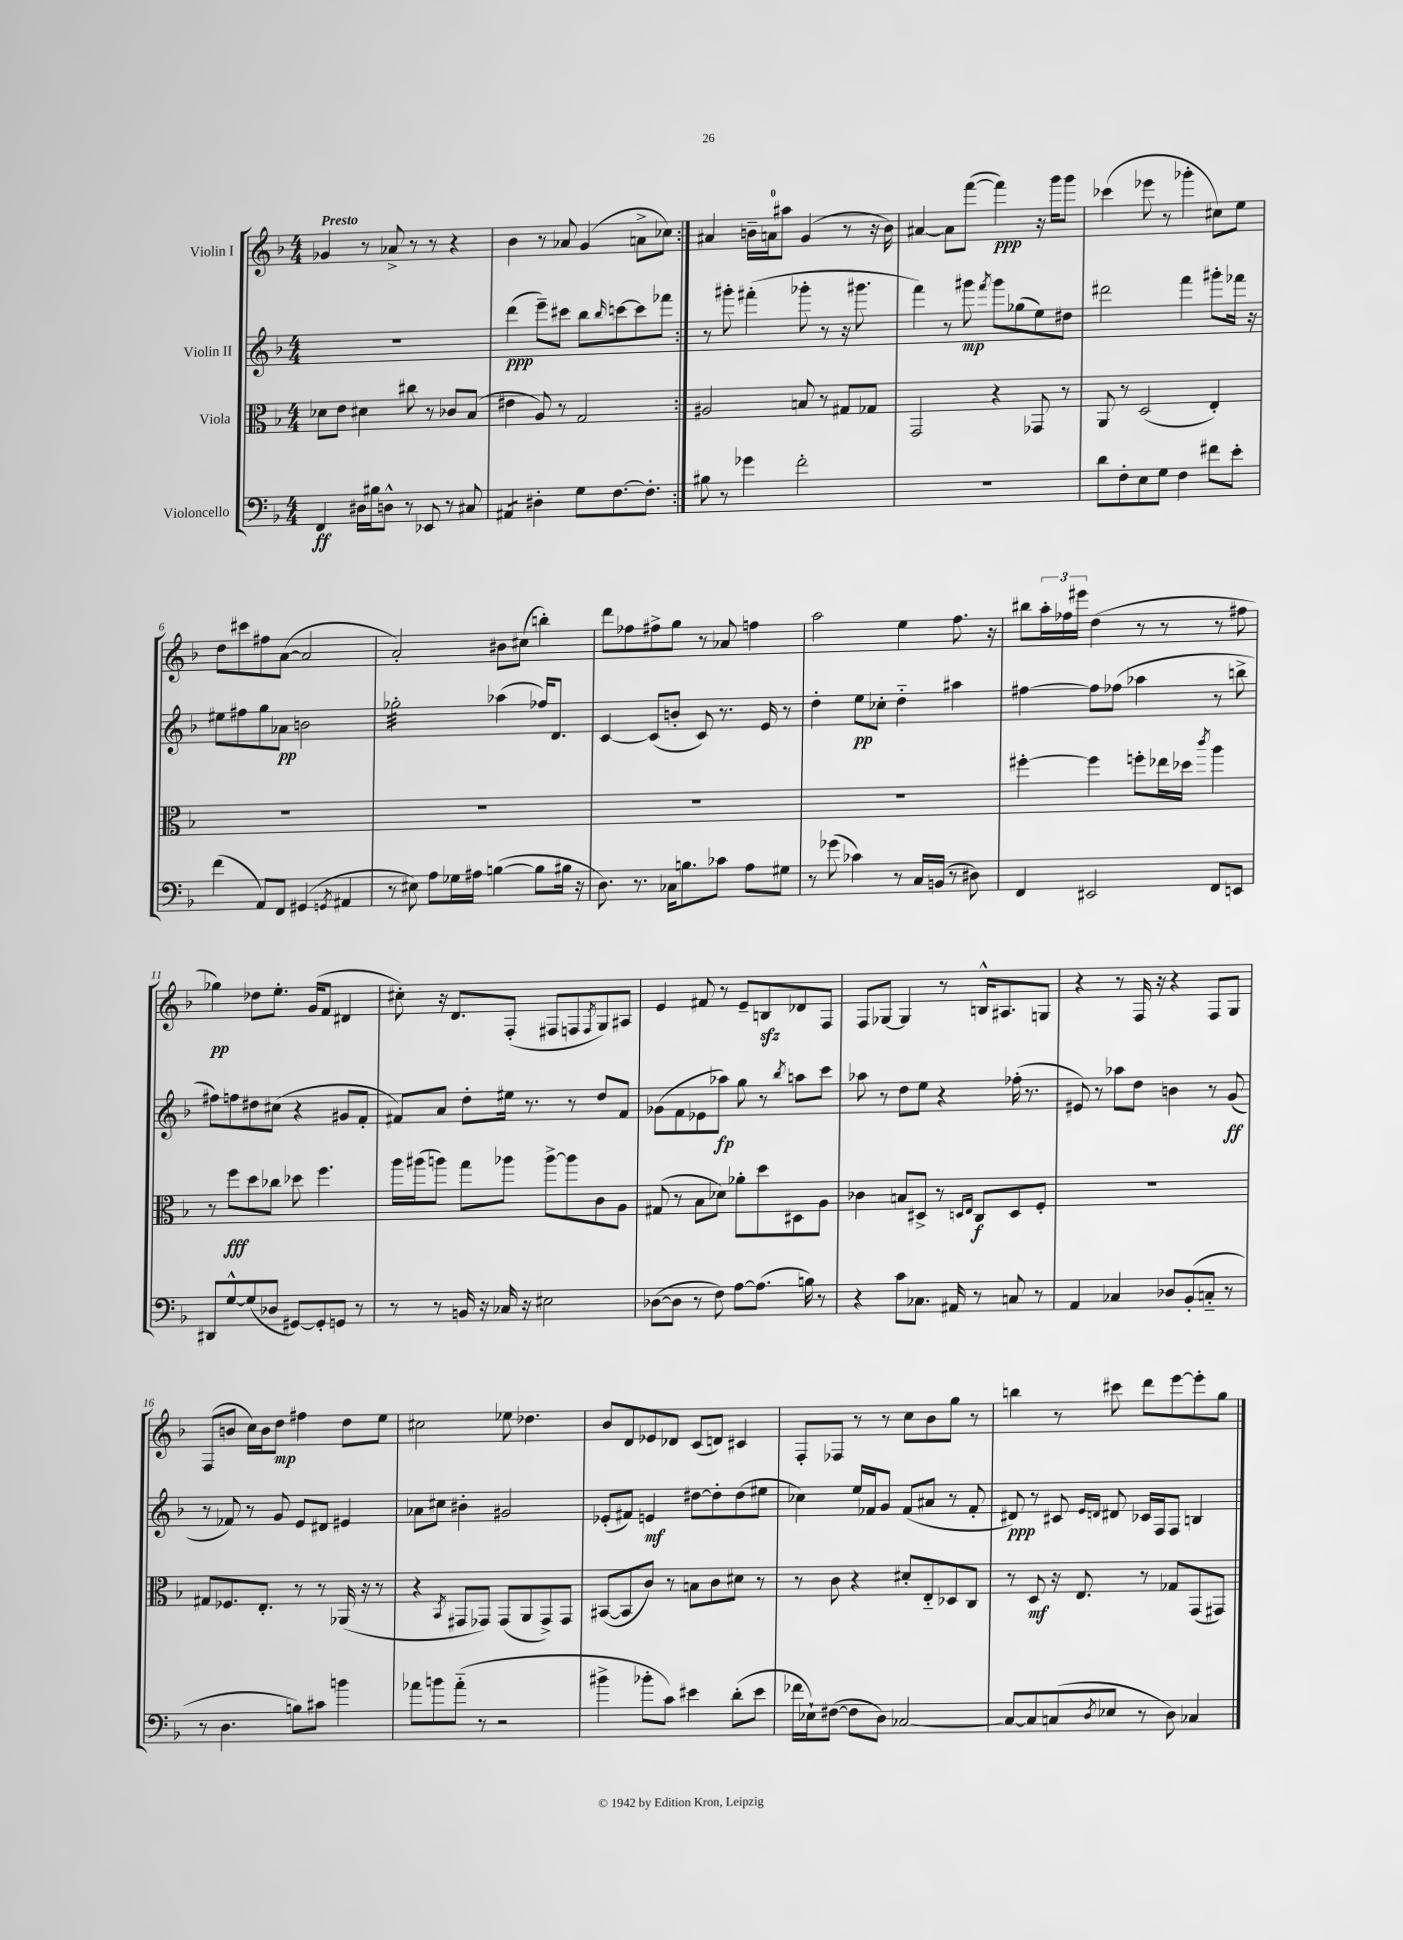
<<
\new StaffGroup <<
\new Staff = "s0" \with { instrumentName = "Violin I" } {
    \clef treble \key f \major \numericTimeSignature \time 4/4 \tempo "Presto"
    \repeat volta 2 { ges'4 r8 aes'8-> r8 r8 r4 |
    bes'4 r8 aes'8 g'4( a'8-> ces''8) | }
    ais'4 b'16-- a'16-0 ais''8 g'4( r8 r16 b'16) |
    ais'4~ ais'8 f'''8~( f'''4\ppp) r16 g'''16 g'''8 |
    ces'''4( ees'''8 r8 ges'''4-. cis''8) e''8 |
    d''8 cis'''8 fis''8 a'8~( a'2 |
    a'2-.) bis'8 cis''8( b''4-.) |
    d'''8 fes''8 fis''8-> g''8 r8 aes'8 f''4 |
    a''2 e''4 f''8. r16 |
    bis''8 \tuplet 3/2 { a''16-. fes''16 eis'''16 } d''4( r8 r8 r8 fis''8 |
    ges''4\pp) des''8 e''8.-. g'16( f'8 dis'4 |
    cis''8-.) r16 d'8. f8-.( fis8 f8 \acciaccatura { f8 } g8) ais8 |
    e'4 fis'8 r8 e'8-- b8\sfz des'8 f8 |
    f8 ges8~ ges4 r8 b16-^ ais8. g8 |
    r4 r8 f16 r16 r4 f8 g8 |
    f8( b'8 c''16) b'16 d''8\mp fis''4 d''8 e''8 |
    cis''2 ees''8 des''4. |
    bes'8 d'8 ees'8 des'8 c'8( d'8) cis'4 |
    f8-. fes8 r8 r8 c''8 bes'8 g''8 r8 |
    b''4 r8 cis'''8 d'''8 e'''8~ e'''8-. g''8 \bar "|." |
}
\new Staff = "s1" \with { instrumentName = "Violin II" } {
    \clef treble \key f \major \numericTimeSignature \time 4/4
    \repeat volta 2 { R1 |
    d'''4\ppp( e'''8--) cis'''8 bes''8 \grace { bes''16 } c'''8~ c'''8 fes'''8 | }
    r8 gis'''8-. fis'''4-.( ges'''8-. r8 r16 gis'''8. |
    f'''4) r8 gis'''8\mp \acciaccatura { f'''8 } gis'''8 ges''8( e''8) dis''8 |
    dis'''2 f'''4 gis'''8-. fes'''16 r16 |
    eis''8 fis''8 g''8 aes'8\pp b'2 |
    ges''2:32-. aes''4( fes''16) d'8. |
    c'4~ c'8( b'8-. c'8) r8. e'16 r8 |
    d''4-. e''8\pp ces''8-. d''4-_ ais''4 |
    fis''4~ fis''8 fes''8( aes''4 r8 b''8-> |
    fis''8) f''8 dis''8 cis''8( r4 gis'8 f'8-. |
    fis'8) a'8 d''8-. eis''16 r8. r8 d''8 fis'8 |
    ges'8( f'8 ees'8 aes''8\fp) g''8 r8 \acciaccatura { bes''8 } a''8 c'''8 |
    aes''8 r8 d''8 e''8 r4 fes''16-.( r8. |
    eis'8) r8 aes''8 d''8 b'4 r8 g'8\ff( |
    r8 fes'8) r8 g'8 e'8 dis'8 eis'4 |
    aes'8 cis''8 bis'4-. gis'2 |
    ees'8-.( fis'8) e'4\mf dis''8~ dis''8-. dis''8( eis''8 |
    ces''4) e''16 fes'16 g'8 fes'8( ais'8 r8 fes'8-. |
    dis'8\ppp) r8 cis'8 \grace { e'16 d'16 } dis'8 ces'16 f16 f8 b4 \bar "|." |
}
\new Staff = "s2" \with { instrumentName = "Viola" } {
    \clef alto \key f \major \numericTimeSignature \time 4/4
    \repeat volta 2 { des'8 e'8 dis'4 cis''8 r8 ces'8 bes8( |
    eis'4 a8) r8 g2 | }
    ais2 b8 r8 gis8 ges8 |
    g,2 r4 ges,8 r8 |
    a,8 r8 d2( e4-.) |
    R1 |
    R1 |
    R1 |
    R1 |
    fis''4~-. fis''4 f''8-. ees''16 des''16 \acciaccatura { c'''8 } a''4 |
    r8 f''8\fff d''8 ces''8 des''8 f''4. |
    a''16 ais''16( a''8) g''8 aes''8 aes''8~-> aes''8 c'8 a8 |
    gis8( r8 bes8 des'8) aes'8-. d''8 dis8 a8 |
    ces'4 b8 dis8-> r8 \grace { d16 e16 } c8\f d8 f8-. |
    R1 |
    gis8 fes8. e8.-. r8 r8 aes,16( r16 r8 |
    r4 \acciaccatura { bes,8 } gis,8 ges,8) ges,8( a,8 ges,8->) ges,8 |
    bis,8~( bis,8 c'8) r8 b8 c'8 dis'8 r8 |
    r8 c'8 r4 dis'8-. e8-_ des8 c8 |
    r8 d8\mf r16 e8. r8 ges8 g,8( gis,8) \bar "|." |
}
\new Staff = "s3" \with { instrumentName = "Violoncello" } {
    \clef bass \key f \major \numericTimeSignature \time 4/4
    \repeat volta 2 { f,4\ff dis16 bis16 d8-^ r8 ees,8 r8 cis8 |
    ais,4:8 dis4-. g8 f8.~ f8.-. | }
    bis8 r8 ges'4 f'2-. |
    R1 |
    d'8 f8-. e8 g8 f4 fis'8 e'8-. |
    f'4( a,8) f,8 gis,4( \acciaccatura { g,8 } ais,4 |
    r8 eis8) a8 ges16 ais16 b4~( b8 bis16 r16 |
    d8.) r8. ces16 b8. ces'8 a8 gis8 |
    r8 ges'8( ces'4) r8 c16 b,16( r8 dis8) |
    f,4 eis,2 f,8 e,8 |
    dis,8 g8~-^ g8( des8 gis,8~) gis,8-. g,8 r8 |
    r8 r8 b,16 r16 ces16 r16 eis2 |
    des8~( des8 r8 f8) a8~ a8.( b16) r8 |
    r4 c'8 ces8. ais,16 r8 c8 r8 |
    a,4 ces4 des8 bes,8-.( c8-_ r8 |
    r8 d4. b8) cis'8 b'4 |
    aes'8 b'8 aes'8-_( r8 r2 |
    bis'4-> bes'8-. c'8) eis'4 d'8-.( eis'8 |
    fes'16 ees16-!) fis8~( fis8 d8) ces2~ |
    ces8~ ces8 c8( \acciaccatura { d8 } ees8 r8 d8) ces4 \bar "|." |
}
>>
>>
